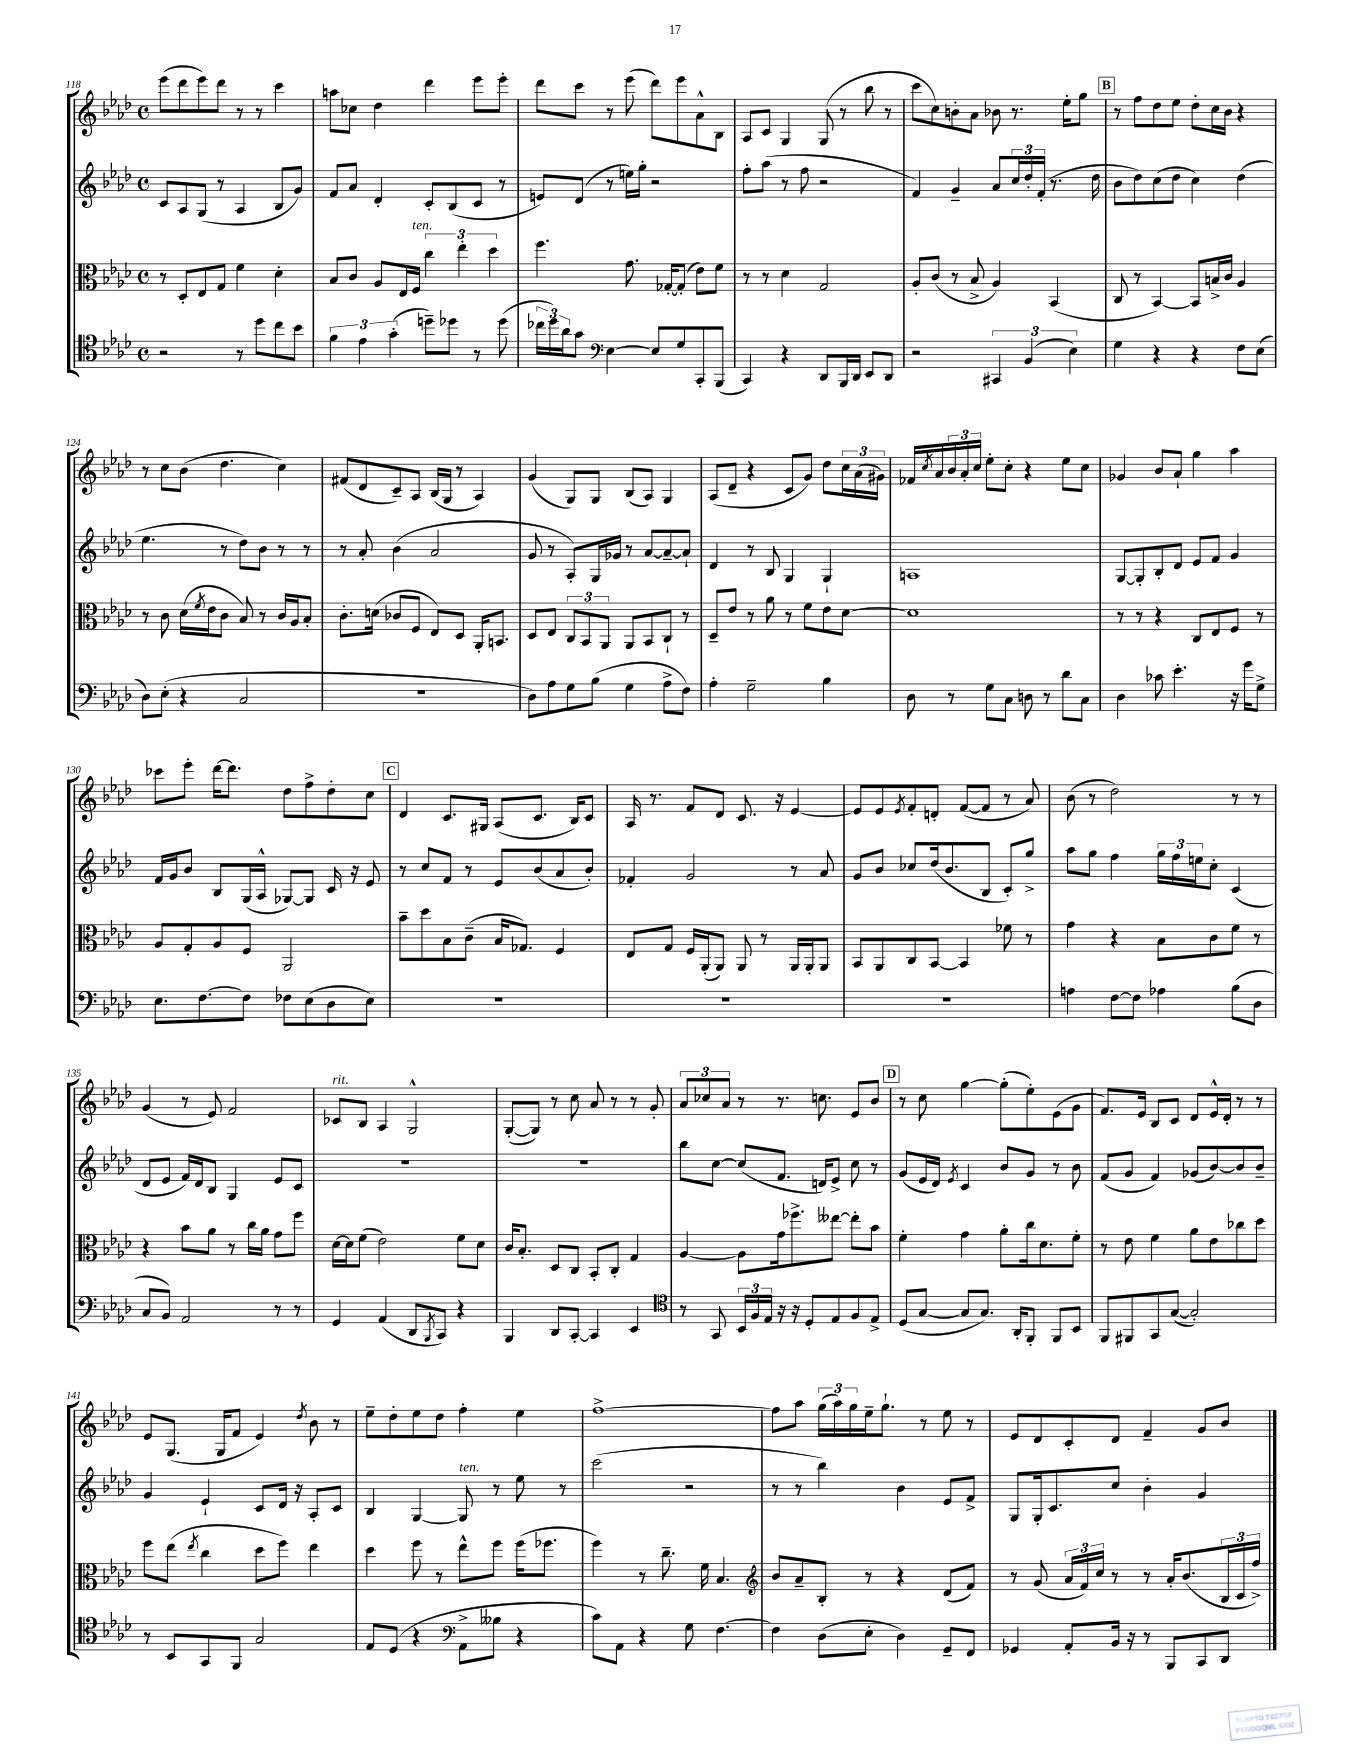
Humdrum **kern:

**kern	**kern	**kern	**kern
*part4	*part3	*part2	*part1
*staff4	*staff3	*staff2	*staff1
*clefC4	*clefC3	*clefG2	*clefG2
*k[b-e-a-d-]	*k[b-e-a-d-]	*k[b-e-a-d-]	*k[b-e-a-d-]
*M4/4	*M4/4	*M4/4	*M4/4
*met(c)	*met(c)	*met(c)	*met(c)
=118	=118	=118	=118
2r	8r	8c/L	(8eee-\L
.	8D-'/L	8A-/	8ddd-\
.	8E-/	(8G/J	8eee-\)
.	8G/J	8r	8ddd-\J
8r	4f\	4A-/	8r
8dd-\L	.	.	8r
8cc\	4d-'\	8B-/L	4ccc\
8b-\J	.	8g/J)	.
=119	=119	=119	=119
6f\	8B-/L	8f/L	8aan\L
.	8c/J	8a-/J	8cc-X\J
6e-\	.	.	.
.	8A-/L	4d-'/	4dd-\
(6g'\	.	.	.
.	16E-/L	.	.
!	!LO:TX:a:i:t=ten.	!	!
.	16F/JJ	.	.
8ddn~\L)	6cc\	8c'/L	4ddd-\
8dd-X\J	.	(8B-/	.
.	6ee-'\	.	.
8r	.	8c/J	8eee-\L
.	6dd-\	.	.
(8dd-\	.	8r	8eee-'\J
=120	=120	=120	=120
24cc-X\LL	4.ff\	8en/L)	8ddd-\L
24dd-\)	.	.	.
24a-\J	.	.	.
8g\J	.	(8d-/J	8ccc\J
*clefF4	*	*	*
[4E-\	.	8r	8r
.	8.g\	16een\LL)	(8eee-\
.	.	16gg'\JJ	.
8E-/L]	.	2r	8ddd-\L)
.	[16G-X'/KL	.	.
8G/	(8G-'/J]	.	8eee-\
8CC'/	8e-\L)	.	8a-^^\
(8BBB-/J	8f\J	.	8B-\J
=121	=121	=121	=121
4CC/)	8r	8ff'\L	8A-/L
.	8r	(8aa-\J	8c/J
4r	4d-\	8r	4G/
.	.	8ff\	.
8DD-/L	2G/	2r	(8G/
16BBB-/L	.	.	8r
16DD-/JJ	.	.	.
8EE-/L	.	.	8bb-\
8DD-/J	.	.	8r
=122	=122	=122	=122
2r	8A-'/L	4f/)	8ccc\L
.	(8c/J	.	8cc\)
.	8r	4g~/	8bn'\
.	8B-^/	.	8a-\J
6CC#X/	4A-/)	8a-/L	8b-X\
.	.	24cc/L	8.r
(6BB-/	.	24dd-'/	.
.	.	(24f'/JJ	.
.	(4BB-/	8.r	.
.	.	.	16ee-'\KL
6E-\)	.	.	.
.	.	.	8gg\J
.	.	16dd-\	.
!!LO:REH:place=s1:t=B
=123	=123	=123	=123
4G\	8C/	8b-\L	8r
.	8r	8dd-\)	8ff\L
4r	[4BB-/)	(8cc\	8dd-\
.	.	8dd-\J	8ee-\J
4r	8BB-/L]	4cc\)	8dd-'\L
.	16Bn^/L	.	16cc\L
.	16c/JJ	.	16b-\JJ
8F\L	4A-/	(4dd-\	4r
(8E-\J	.	.	.
!!LO:LB:g=z
=124	=124	=124	=124
8D-\L)	8r	4.ee-\	8r
(8E-'\J	8c\	.	8cc\L
4r	(16d-\LL	.	(8b-\J
.	8qf/	.	.
.	16e-\J	.	.
.	8c\J	8r	4.dd-\
2C/	8B-/)	8dd-\L)	.
.	8r	8b-\J	.
.	16c/LL	8r	4cc\)
.	16A-/J	.	.
.	8B-'/J	8r	.
=125	=125	=125	=125
1r	8.c'\L	8r	(8f#X/L
.	.	8a-'/	8d-/
.	(16dn\Jk	.	.
.	8c-X/L	(4b-\	8c~/)
.	8F/J	.	8A-/J
.	8E-/L)	2a-/	(16B-/LL
.	.	.	16G/JJ
.	8D-/J	.	8r
.	16AA-'/KL	.	4A-/)
.	8.BBn/J	.	.
=126	=126	=126	=126
8D-\L)	8D-/L	8g/	(4g/
8A-\	8E-/J	8r	.
8G\	12C/L	8A-'/L)	8G/L)
.	12BB-/	.	.
(8B-\J	.	16G/L	8G/J
.	12AA-/J	.	.
.	.	16g-X/JJ	.
4G\	8AA-/L	8r	(8B-/L
.	8BB-/	[8a-/L	8A-/J)
8A-^\L	8C`/J	8a-~/_	4G/
8F\J)	8r	8a-`/J]	.
=127	=127	=127	=127
4A-'\	8D-~/L	4d-/	(8A-/L
.	8e-/J	.	8d-~/J
2G~\	8r	8r	4r
.	8a-\	8B-/	.
.	8r	4G/	8c/L
.	8f\L	.	8g/J)
4B-\	8e-\	4G`/	8dd-\L
.	[8d-\J	.	24cc\L
.	.	.	(24a-\
.	.	.	24g#X\JJ)
=128	=128	=128	=128
8D-\	1d-]	1An	16f-X/LL
.	.	.	8qcc/
.	.	.	16a-/
8r	.	.	24b-/
.	.	.	24a-'/
.	.	.	24cc/JJ
8G\L	.	.	8ee-'\L
8C\J	.	.	8cc'\J
8Dn\	.	.	4r
8r	.	.	.
8d-\L	.	.	8ee-\L
8C\J	.	.	8cc\J
=129	=129	=129	=129
4D-\	8r	[8G/L	4g-X/
.	8r	8G'/]	.
8c-X\	4r	8B-'/	8b-/L
4.e-'\	.	8d-/J	8a-`/J
.	8C/L	8e-/L	4gg\
.	8E-/	8f/J	.
16r	8F/J	4g/	4aa-\
16g\KL	.	.	.
8G^\J	8r	.	.
!!LO:LB:g=z
=130	=130	=130	=130
8.E-\L	8A-/L	16f/LL	8ccc-X\L
.	.	16g/J	.
.	8G'/	8b-/J	8eee-'\J
[8.F\	.	.	.
.	8A-/	8B-/L	[16ddd-\KL
.	.	.	8.ddd-\J]
8F\J]	8F/J	(16G/L	.
.	.	16A-^^/JJ	.
8F-X\L	2AA-/	[8G-X/L)	8dd-\L
(8E-\	.	8G-/J]	8ff^\
8D-\	.	16c/	8dd-'\
.	.	16r	.
8E-\J)	.	8e-/	8cc\J
!!LO:REH:place=s1:t=C
=131	=131	=131	=131
1r	8b-~\L	8r	4d-/
.	8dd-\	8cc/L	.
.	8B-\	8f/J	8.c/L
.	(8c~\J	8r	.
.	.	.	16G#X/Jk
.	16B-/KL	8e-/L	(8A-/L
.	8.G-X/J)	.	.
.	.	(8b-/	8.c/J
.	4F/	8a-/	.
.	.	.	16B-/KL)
.	.	8b-'/J)	8c/J
=132	=132	=132	=132
1r	8E-/L	4f-X'/	16A-/
.	.	.	8.r
.	8G/J	.	.
.	16F/LL	2g/	8f/L
.	(16AA-'/J	.	.
.	8AA-/J)	.	8d-/J
.	8AA-/	.	8.c/
.	8r	.	.
.	.	.	16r
.	16AA-/LL	8r	[4e-/
.	16AA-'/J	.	.
.	8AA-/J	8a-/	.
=133	=133	=133	=133
1r	8BB-/L	8g/L	8e-/L]
.	8AA-/	8b-/J	8e-/
.	.	.	8qe-/
.	8C/	8cc-X/L	8f'/
.	[8BB-/J	(16dd-/k	8dn'/J
.	.	8.b-/	.
.	4BB-/]	.	([8f/L
.	.	8B-/J	8f/J]
.	8f-X\	8c'/L)	8r
.	8r	8gg^/J	8a-/)
=134	=134	=134	=134
4An\	4g\	8aa-\L	(8b-\
.	.	8gg\J	8r
[8F\L	4r	4ff\	2dd-\)
8F\J]	.	.	.
4A-X\	8B-\L	24gg\LL	.
.	.	24ff\	.
.	.	24een\J	.
.	8c\	8cc'\J	.
(8B-\L	8f\J	(4c/	8r
8D-\J	8r	.	8r
!!LO:LB:g=z
=135	=135	=135	=135
8C/L	4r	8d-/L	(4g/
8BB-/J)	.	8e-/J	.
2AA-/	8b-\L	16f/LL)	8r
.	.	16d-/J	.
.	8a-\J	8B-/J	8e-/)
.	8r	4G/	2f/
.	16cc\LL	.	.
.	16a-\JJ	.	.
8r	8g\L	8e-/L	.
8r	8ff\J	8c/J	.
=136	=136	=136	=136
!	!	!	!LO:TX:a:i:t=rit.
4GG/	[16d-\LL	1r	8c-X/L
.	16d-\J]	.	.
.	(8f\J	.	8B-/J
(4AA-/	2e-\)	.	4A-/
8DD-/L	.	.	2G^^/
8qBBB-/	.	.	.
8CC/J)	.	.	.
4r	8f\L	.	.
.	8d-\J	.	.
=137	=137	=137	=137
4BBB-/	16c/KL	1r	([8G'/L
.	8.B-'/J	.	.
.	.	.	8G/J])
8DD-/L	8D-/L	.	8r
[8CC'/J	8C/J	.	8cc\
4CC/]	8BB-'/L	.	8a-/
.	8C'/J	.	8r
4EE-/	4G/	.	8r
.	.	.	8g'/
=138	=138	=138	=138
*clefC4	*	*	*
8r	[4A-/	8bb-\L	12a-/L
.	.	.	12cc-X/
8GG/	.	[8cc\J	.
.	.	.	12a-/J
24BB-/LL	8A-\L]	(8cc/L]	8r
24F/	.	.	.
24E-/JJ	.	.	.
16r	16g\k	8.f/J	8.r
16r	8.ff-X^\	.	.
8D-'/L	.	.	.
.	.	16dn/KL)	8.ccn\
8E-/	[8ee--X\J	8e-^/J	.
8F/	8ee--'\L]	8cc\	8e-/L
8E-^/J	8b-\J	8r	8b-/J
!!LO:REH:place=s1:t=D
=139	=139	=139	=139
(8D-/L	4f'\	(8g/L	8r
[8G/J	.	16e-/L	8cc\
.	.	16d-/JJ)	.
.	.	8qe-/	.
8G/L]	4g\	4c/	[4gg\
8.G/J)	.	.	.
.	8a-'\L	8b-/L	(8gg'\L]
16AA-'/KL	.	.	.
8FF'/J	16cc\k	8g/J	8ee-'\)
.	8.d-\	.	.
8FF/L	.	8r	(8e-\
8BB-/J	8f'\J	8b-\	8g\J
=140	=140	=140	=140
8FF/L	8r	(8f/L	8.f/L)
8FF#X/	8e-\	8g/J	.
.	.	.	16e-/Jk
8GG/	4f\	4f/)	8B-/L
([8G/J	.	.	8c/J
2G'/])	8a-\L	(8g-X/L	8d-/L
.	8e-\	[8b-/)	16e-^^/L
.	.	.	16d-'/JJ
.	8cc-X\	8b-/]	8r
.	8dd-\J	8b-~/J	8r
!!LO:LB:g=z
=141	=141	=141	=141
8r	8ff\L	4g/	8e-/L
8BB-/L	(8ee-\J	.	(8.G/J
.	8qee-/	.	.
8GG/	4cc\	4e-`/	.
.	.	.	16G/KL
8FF/J	.	.	8f/J
2G/	8dd-\L	8c/L	4e-/)
.	8ff\J)	16d-/Jk	.
.	.	16r	.
.	.	.	8qdd-/
.	4ee-\	8A-'/L	8b-\
.	.	8c/J	8r
=142	=142	=142	=142
8E-/L	4dd-\	4B-/	8ee-~\L
(8D-/J	.	.	8dd-'\
4r	8ff\	[4G/	8ee-\
.	8r	.	8dd-\J
*clefF4	*	*	*
!	!	!LO:TX:a:i:t=ten.	!
8AA-^\L	8ee-^^\L	8G/]	4ff'\
8B--X\J	8ff\J	8r	.
4r	(16ff\KL	8ee-\	4ee-\
.	8.ff-X\J	.	.
.	.	8r	.
=143	=143	=143	=143
8c\L)	4ff\)	(2ccc\	[1ff^
8AA-\J	.	.	.
4r	8r	.	.
.	8.cc~\	.	.
8G\	.	2r	.
.	16f\	.	.
[4.F\	4.B-/	.	.
=144	=144	=144	=144
*	*clefG2	*	*
4F\]	8b-/L	8r	8ff\L]
.	8a-~/	8r	8aa-\J
(8D-\L	8B-'/J	4bb-\)	(24gg\LL
.	.	.	24aa-\)
.	.	.	24gg\
8E-'\J	8r	.	16ee-~\J
.	.	.	8.gg`\J
4D-\)	4r	4b-\	.
.	.	.	8r
8GG~/L	(8d-/L	8e-/L	8ee-\
8FF/J	8f/J)	8f^/J	8r
=145	=145	=145	=145
4GG-X/	8r	8G/L	8e-/L
.	(8g/	16G'/k	8d-/
.	.	8.c/	.
8AA-'/L	24a-/LL	.	8c'/
.	24f/)	.	.
.	24cc/JJ	.	.
16BB-/Jk	8r	8cc/J	8d-/J
16r	.	.	.
8r	8r	4b-'\	4f~/
8BBB-/L	16a-'/KL	.	.
.	(8.b-/	.	.
8CC/	.	4g/	8g/L
8DD-/J	24B-/L	.	8b-/J
.	24c/	.	.
.	24ff^/JJ)	.	.
==	==	==	==
*-	*-	*-	*-
